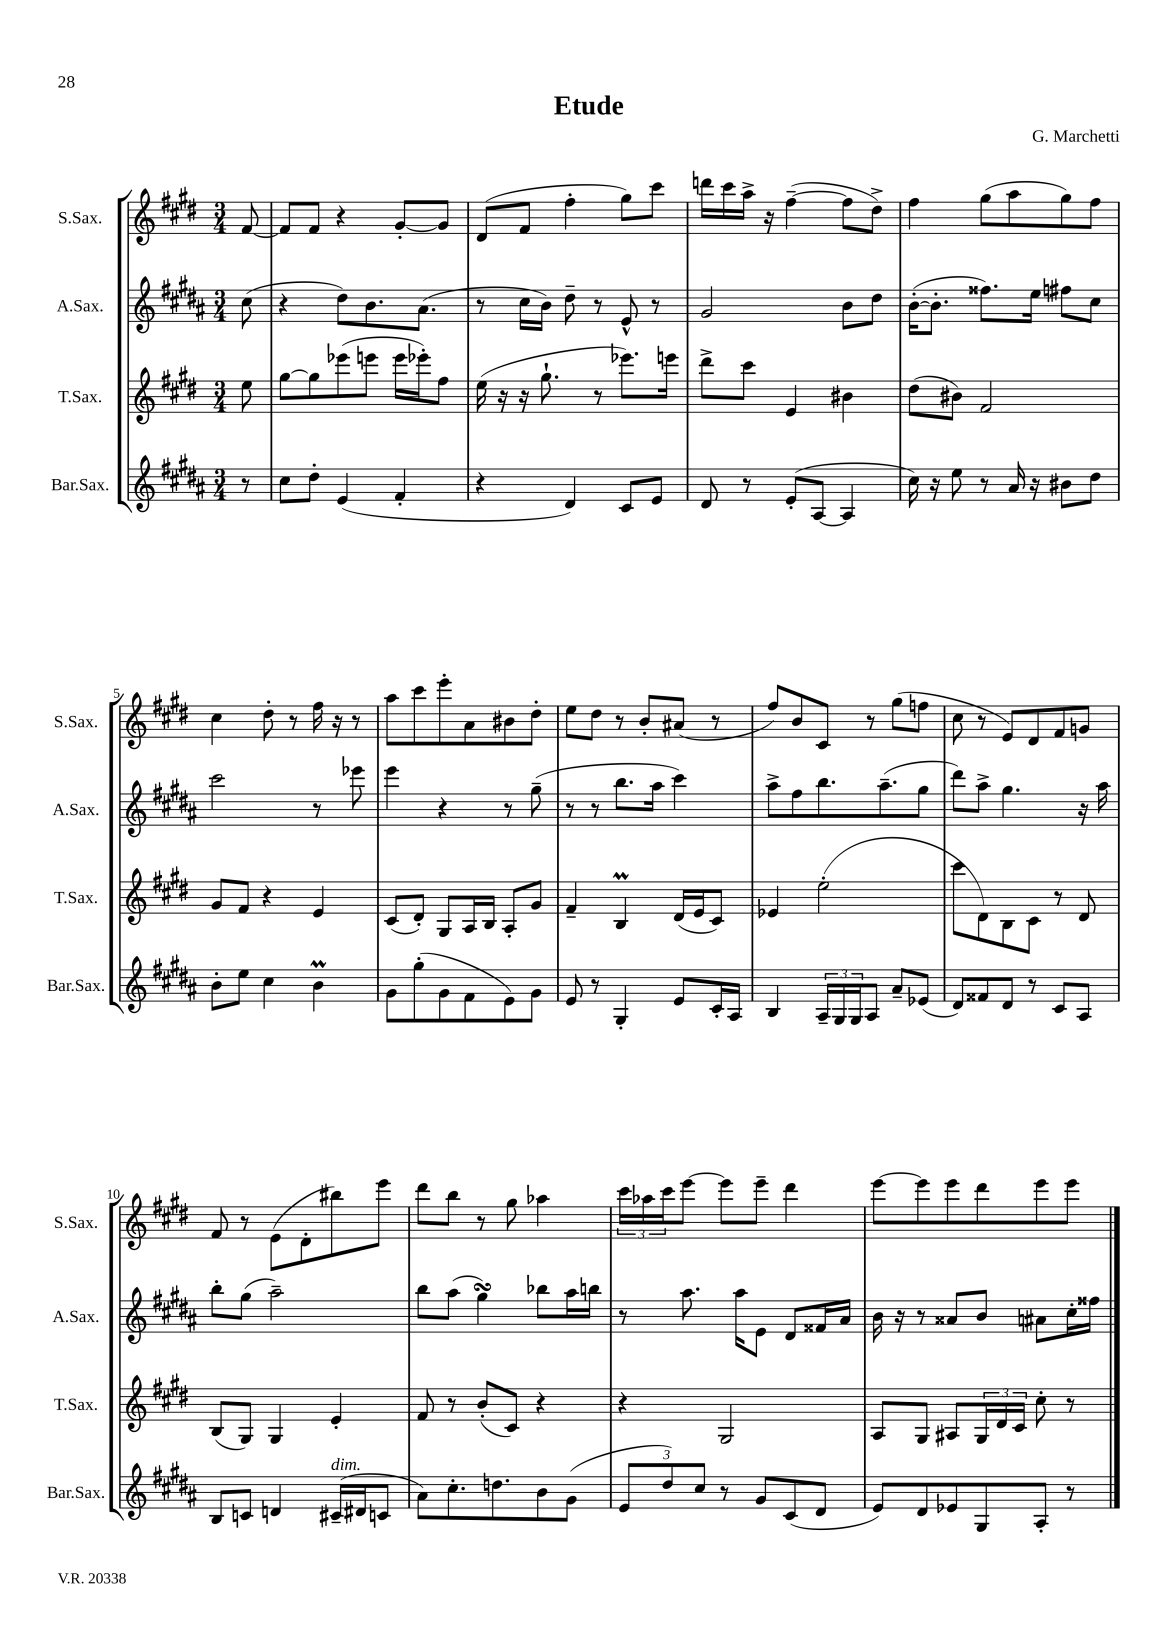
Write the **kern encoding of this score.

**kern	**kern	**kern	**kern
*part4	*part3	*part2	*part1
*staff4	*staff3	*staff2	*staff1
*I"Bar.Sax.	*I"T.Sax.	*I"A.Sax.	*I"S.Sax.
*I'Bar.Sax.	*I'T.Sax.	*I'A.Sax.	*I'S.Sax.
*clefG2	*clefG2	*clefG2	*clefG2
*k[f#c#g#d#a#]	*k[f#c#g#d#]	*k[f#c#g#d#a#]	*k[f#c#g#d#]
*M3/4	*M3/4	*M3/4	*M3/4
=	=	=	=
8r	8ee\	(8cc#\	[8f#/
=1	=1	=1	=1
8cc#\L	[8gg#\L	4r	8f#/L]
8dd#'\J	8gg#\]	.	8f#/J
(4e/	(8eee-X\	8dd#\L)	4r
.	8eeen\J	8.b\	.
4f#'/	16eee\LL	.	[8g#'/L
.	16eee-X'\J)	(8.a#\J	.
.	8ff#\J	.	8g#/J]
=2	=2	=2	=2
4r	(16ee\	8r	(8d#/L
.	16r	.	.
.	16r	16cc#\LL	8f#/J
.	8.gg#`\	16b\JJ)	.
4d#/)	.	8dd#~\	4ff#'\
.	8r	8r	.
8c#/L	8.eee-X\L)	8e^^/	8gg#\L)
8e/J	.	8r	8ccc#\J
.	16eeen\Jk	.	.
=3	=3	=3	=3
8d#/	8ddd#^\L	2g#/	16dddn\LL
.	.	.	16ccc#\
8r	8ccc#\J	.	16aa^\JJ
.	.	.	16r
(8e'/L	4e/	.	([4ff#~\
[8A#/J	.	.	.
4A#/]	4b#X\	8b\L	8ff#\L]
.	.	8dd#\J	8dd#^\J)
=4	=4	=4	=4
16cc#\)	(8dd#\L	([16b'\KL	4ff#\
16r	.	8.b'\J]	.
8ee\	8b#X\J)	.	.
8r	2f#/	8.ff##X\L)	(8gg#\L
16a#/	.	.	8aa\
16r	.	16ee\Jk	.
8b#X\L	.	8ff#X\L	8gg#\)
8dd#\J	.	8cc#\J	8ff#\J
!!LO:LB:g=z
=5	=5	=5	=5
8b'\L	8g#/L	2ccc#\	4cc#\
8ee\J	8f#/J	.	.
4cc#\	4r	.	8dd#'\
.	.	.	8r
4bM\	4e/	8r	16ff#\
.	.	.	16r
.	.	8eee-X\	8r
=6	=6	=6	=6
8g#\L	(8c#/L	4eee\	8aa\L
(8gg#'\	8d#'/J)	.	8ccc#\
8g#\	8G#/L	4r	8eee'\
8f#\	16A/L	.	8a\
.	16B/JJ	.	.
8e\)	8A'/L	8r	8b#X\
8g#\J	8g#/J	(8gg#~\	8dd#'\J
=7	=7	=7	=7
8e/	4f#~/	8r	8ee\L
8r	.	8r	8dd#\J
4G#'/	4BM/	8.bb\L	8r
.	.	.	8b'/L
.	.	16aa#\Jk	.
8e/L	(16d#/LL	4ccc#\)	(8a#X/J
.	16e/J	.	.
16c#'/L	8c#/J)	.	8r
16A#/JJ	.	.	.
=8	=8	=8	=8
4B/	4e-X/	8aa#^\L	8ff#/L)
.	.	8ff#\	8b/
24A#~/LL	(2ee'\	8.bb\	8c#/J
24G#/	.	.	.
24G#/J	.	.	.
8A#/J	.	.	8r
.	.	(8.aa#~\	.
8a#~/L	.	.	(8gg#\L
(8e-X/J	.	8gg#\J	8ffn\J
=9	=9	=9	=9
8d#/L)	8ccc#\L	8ddd#\L)	8cc#\
8f##X/	8d#\)	8aa#^\J	8r
8d#/J	8B\	4.gg#\	8e/L)
8r	8c#\J	.	8d#/
8c#/L	8r	.	8f#/
8A#/J	8d#/	16r	8gn/J
.	.	16aa#\	.
!!LO:LB:g=z
=10	=10	=10	=10
8B/L	(8B/L	8bb'\L	8f#/
8cn/J	8G#/J)	(8gg#\J	8r
4dn/	4G#/	2aa#~\)	(8e\L
.	.	.	8d#'\
!LO:TX:a:i:t=dim.	!	!	!
(16c#X~/LL	4e'/	.	8bb#X\)
16d#X/J	.	.	.
8cn/J	.	.	8eee\J
=11	=11	=11	=11
8a#\L)	8f#/	8bb\L	8ddd#\L
8.cc#'\	8r	(8aa#\J	8bb\J
.	(8b'/L	4gg#sSSS\)	8r
8.ddn\	.	.	.
.	8c#/J)	.	8gg#\
8b\	4r	8bb-X\L	4aa-X\
(8g#\J	.	16aa#\L	.
.	.	16bbn\JJ	.
=12	=12	=12	=12
12e/L	4r	8r	24ccc#\LL
.	.	.	24aa-X\
12dd#/)	.	.	24ccc#\J
.	.	8.aa#\	[8eee\J
12cc#/J	.	.	.
8r	2G#/	.	8eee\L]
.	.	16aa#\KL	.
8g#/L	.	8e\J	8eee~\J
(8c#/	.	8d#/L	4ddd#\
8d#/J	.	16f##X/L	.
.	.	16a#/JJ	.
=13	=13	=13	=13
8e/L)	8A/L	16b\	[8eee\L
.	.	16r	.
8d#/	8G#/J	8r	8eee\]
8e-X/	8A#X/L	8a##X/L	8eee\
8G#/	24G#/L	8b/J	8ddd#\
.	24d#/	.	.
.	24c#/JJ	.	.
8A#'/J	8cc#'\	8a#X\L	8eee\
8r	8r	16cc#'\L	8eee\J
.	.	16ff##X\JJ	.
==	==	==	==
*-	*-	*-	*-
